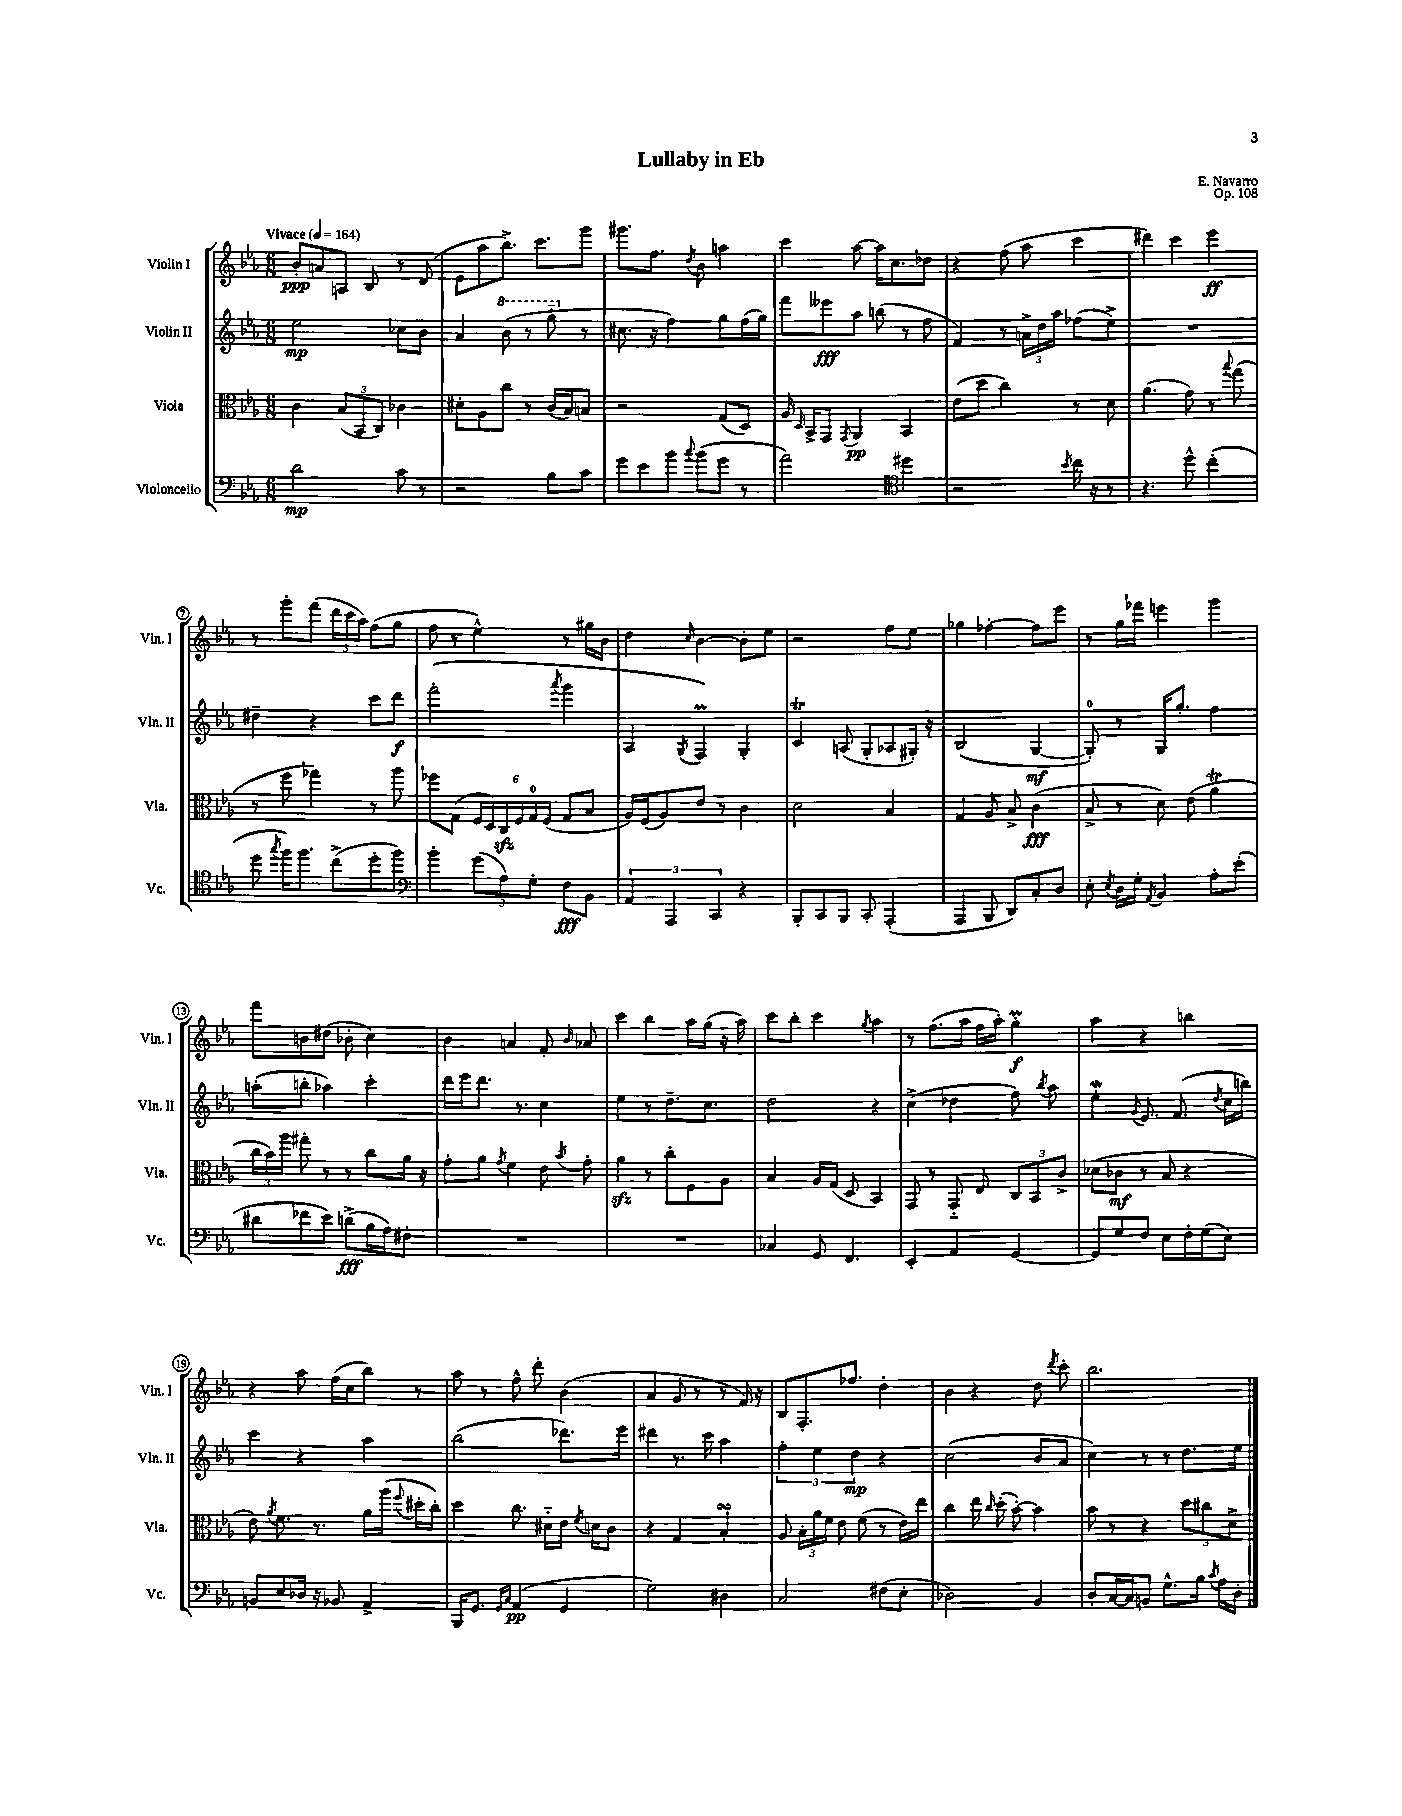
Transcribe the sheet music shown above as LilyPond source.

\header { title = "Lullaby in Eb" composer = "E. Navarro" opus = "Op. 108" }
<<
\new StaffGroup <<
\new Staff = "s0" \with { instrumentName = "Violin I" shortInstrumentName = "Vln. I" } {
    \clef treble \key ees \major \numericTimeSignature \time 6/8 \tempo "Vivace" 4 = 164
    \autoBeamOff bes'8[-.\ppp a'8 a8] bes8 r8 d'8( |
    ees'8[ aes''8 bes''8.]->) c'''8.[ g'''8] |
    gis'''8.[ f''8.] \acciaccatura { d''8 } bes'8 a''4 |
    c'''4 aes''8~ aes''16[ c''8. des''8] |
    r4 f''8( aes''8 c'''4 |
    dis'''4) c'''4 ees'''4\ff |
    r8 g'''8[-. f'''8]( \tuplet 3/2 { d'''16[ c'''16 aes''16]) } f''8[( g''8] |
    f''8 r8 ees''4-^) r8 gis''16[ bes'16] |
    d''4 \grace { c''16 } bes'4~ bes'8[-. ees''8] |
    r2 f''8[ ees''8] |
    ges''4 fes''4~-. fes''8[ ees'''8] |
    r8 g''16[ fes'''16] e'''4 g'''4 |
    f'''8[ b'8 dis''8]( bes'8-. c''4) |
    bes'4 a'4 f'8-. \grace { bes'16 } aes'8 |
    c'''4 bes''4 aes''16[ g''16]( r16 aes''16) |
    c'''8[ bes''8]-. c'''4 \acciaccatura { g''8 } aes''4 |
    r8 f''8.[( aes''16] f''16[ aes''16]-.) g''4-.\prall\f |
    aes''4 r4 b''4 |
    r4 aes''8 f''16[( c''16 bes''8]) r8 |
    aes''8 r8 f''8-^ d'''8-. bes'4( |
    aes'4 g'8 r8 r8 f'16) r16 |
    bes8[ f8.-. fes''8.] d''4-. |
    bes'4 r4 d''8 \acciaccatura { d'''8 } c'''8-. |
    bes''2. \bar "|." |
}
\new Staff = "s1" \with { instrumentName = "Violin II" shortInstrumentName = "Vln. II" } {
    \clef treble \key ees \major \numericTimeSignature \time 6/8
    \autoBeamOff ees''2\mp ces''8[ bes'8] |
    aes'4 \ottava #1 bes''8( r8 g'''8-_ \ottava #0 r8 |
    cis''8. r16 f''4) g''8[ f''16( g''16]) |
    f'''8[ eeses'''8\fff aes''8] b''8( r8 f''8 |
    f'4) r8 \tuplet 3/2 { a'16[-> d''16 aes''16] } fes''8[( ees''8]->) |
    R2. |
    dis''4-- r4 c'''8[ d'''8]\f |
    f'''2-.( \acciaccatura { aes'''8 } g'''4 |
    aes4 \acciaccatura { g8 } f4\prall) g4-. |
    c'4\trill a8( g8[-. aes8 gis16]-.) r16 |
    bes2( g4~\mf |
    g8-0-.) r8 g16[ g''8.]-. f''4 |
    a''8[-.( b''8]-. aes''4) c'''4-. |
    d'''16[ ees'''16 d'''8.] r8. c''4 |
    ees''4 r8 d''8.[-- c''8.] |
    d''2 r4 |
    c''4->( des''4 f''8) \acciaccatura { bes''8 } aes''8 |
    ees''4-.\mordent \acciaccatura { g'8 } ees'8. f'8.( \acciaccatura { d''8 } c''16[ b''16]) |
    c'''4 r4 aes''4 |
    bes''2( des'''8.[) ees'''16] |
    dis'''4 r8. c'''16 aes''4 |
    \tuplet 3/2 { f''4-. ees''4 d''4\mp } r4 |
    c''2( bes'8[ aes'8] |
    c''4) r8 r8 d''8.[ ees''16] \bar "|." |
}
\new Staff = "s2" \with { instrumentName = "Viola" shortInstrumentName = "Vla." } {
    \clef alto \key ees \major \numericTimeSignature \time 6/8
    \autoBeamOff c'4 \tuplet 3/2 { bes8[( bes,8 c8]) } ces'4 |
    dis'8[-. aes8 c''8] r8 c'16[( bes16) b8] |
    r2 g8[( d8]) |
    aes16 \grace { d16 } bes,16[-> g,8] \acciaccatura { g,8 } aes,4\pp bes,4 |
    ees'8[( d''8] c''4) r8 d'8 |
    aes'4.( g'8) r8 \appoggiatura { bes''8 } g''8( |
    r8 f''8 ges''4) r8 aes''8 |
    fes''8[ g8]( \tuplet 6/4 { f16[ d16) c16\sfz f16 g16-0 f16]( } g8[ bes8] |
    aes16[) f16( aes8) ees'8] r8 c'4 |
    d'2 bes4 |
    g4 aes8 bes8-> c'4\fff( |
    bes8-> r8 d'8) ees'8( aes'4\trill |
    \tuplet 3/2 { c''16[ bes'16) aes''16] } gis''8-. r8 r8 c''8[ aes'16] r16 |
    g'8[-. aes'8] \acciaccatura { g'8 } f'4 ees'8 \acciaccatura { bes'8 } g'8-. |
    aes'4\sfz r8 c''8[-. f8 aes8] |
    bes4 aes16[ g16]( d8 bes,4) |
    g,8 r8 g,8-_ ees8 \tuplet 3/2 { c8[ bes,8 c'8]-> } |
    des'8[( ces'8]\mf r8 bes8 r4 |
    ees'8) \acciaccatura { aes'8 } f'8. r8. aes'16[ aes''16]( \appoggiatura { f''8 } dis''16[-. c''16]-.) |
    d''4 c''8. dis'16[-_ ees'16] \acciaccatura { f'8 } d'16[ c'8] |
    r4 g4 bes4-.\turn |
    aes8 \tuplet 3/2 { bes16[-. aes'16 f'16] } ees'8 f'8( r8 ees'16[) ees''16] |
    c''4 ees''16 \grace { c''16 } d''16-.( bes'8~-.) bes'4 |
    bes'8 r8 r4 \tuplet 3/2 { d''8[ cis''8 d'8]-> } \bar "|." |
}
\new Staff = "s3" \with { instrumentName = "Violoncello" shortInstrumentName = "Vc." } {
    \clef bass \key ees \major \numericTimeSignature \time 6/8
    \autoBeamOff d'2\mp c'8 r8 |
    r2 bes8[ c'8] |
    g'8[ ees'8 bes'8] \appoggiatura { c''8 } bes'8[( g'8] r8 |
    aes'2) \clef tenor dis''4 |
    r2 \acciaccatura { bes'8 } c''16 r16 r8 |
    r4. d''8-^ c''4-.( |
    d''8 \acciaccatura { g''8 } f''16[) f''8.] c''8[->( d''8-. f''8]) |
    \clef bass bes'4-. \tuplet 3/2 { g'8[( aes8) g8]-. } f8[\fff bes,8] |
    \tuplet 3/2 { aes,4 aes,,4 c,4 } r4 |
    bes,,8[-. c,8 bes,,8] c,8-. aes,,4-.( |
    aes,,4 bes,,8 d,8[) c8-. d8] |
    ees8-. \acciaccatura { ees8 } d16[ g16]-. \acciaccatura { aes,8 } bes,4 aes8[-. ees'8]-.( |
    dis'8[ fes'8 ees'8]) d'8[->\fff( bes16 aes16) fis8]-. |
    R2. |
    R2. |
    ces4 g,8 f,4. |
    ees,4-. aes,4 g,4~ |
    g,8[ g8 f8] ees8[ f16-. g16( ees8]) |
    b,8[ ees8 des16] r16 bes,8 aes,4-> |
    bes,,16[ g,8.] \grace { g,16[ c16] } aes,4\pp( g,4 |
    g2) dis4 |
    c2 fis8[( ees8]-. |
    des2) bes,4 |
    d8[-. c16~ c16 b,8] g8.[-^ bes16] \acciaccatura { c'8 } aes16[ d16]-. \bar "|." |
}
>>
>>
\layout { \context { \Score \override BarNumber.stencil = #(make-stencil-circler 0.1 0.3 ly:text-interface::print) } }
